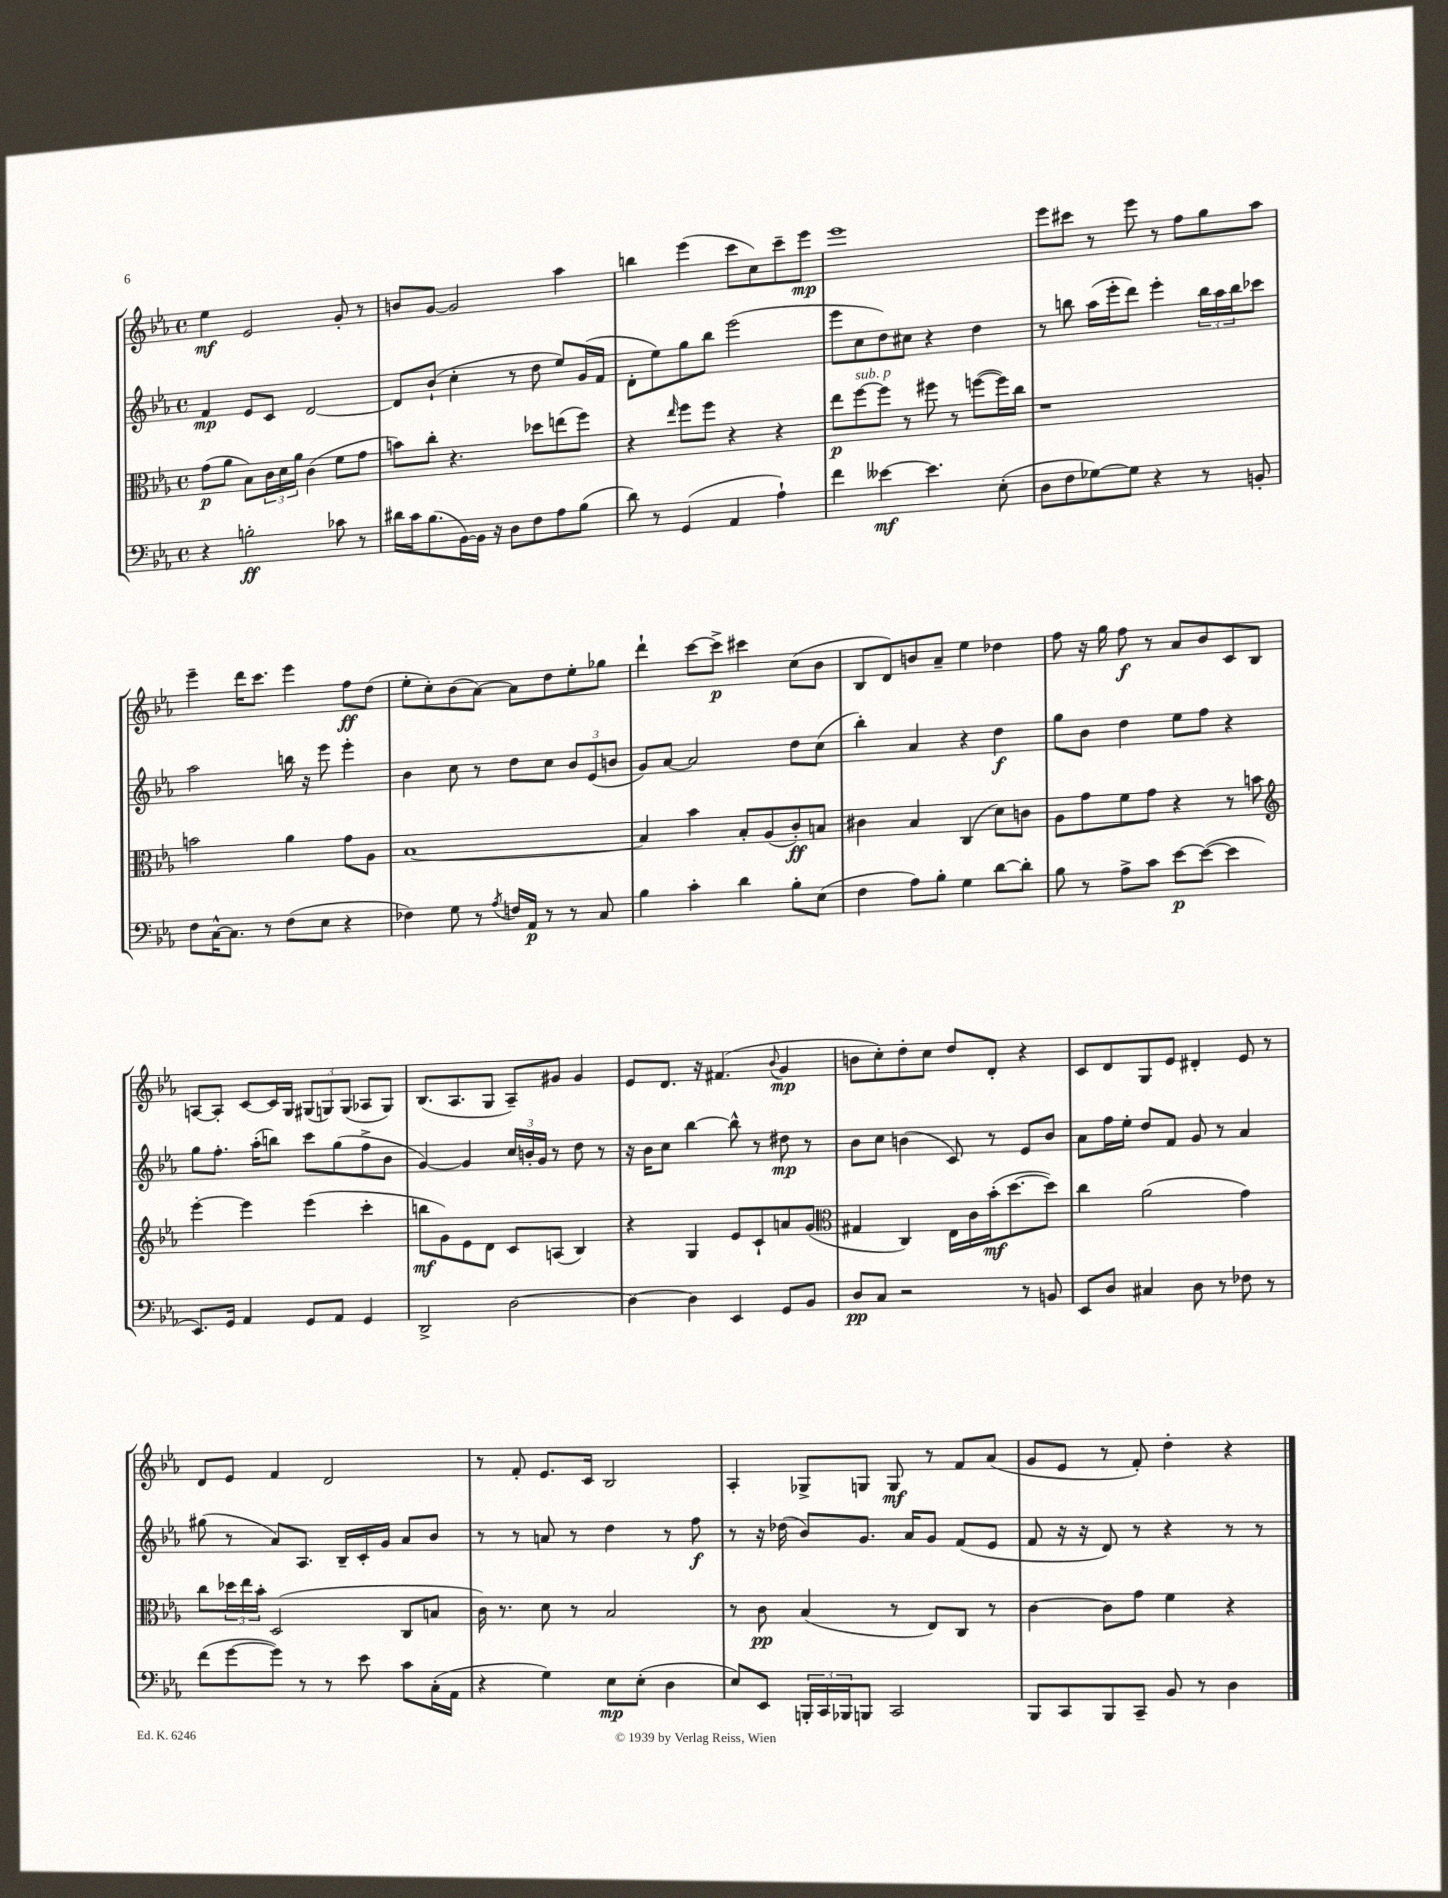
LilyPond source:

<<
\new StaffGroup <<
\new Staff = "s0" {
    \clef treble \key ees \major \defaultTimeSignature \time 4/4
    ees''4\mf ees'2 g'8-. r8 |
    b'8 g'8~ g'2 aes''4 |
    b''4 ees'''4( c'''8 c''8) c'''8-- ees'''8\mp |
    ees'''1 |
    ees'''8 cis'''8 r8 ees'''8 r8 f''8 g''8 aes''8 |
    ees'''4-- d'''16 c'''8. ees'''4 f''8\ff d''8( |
    ees''8-. c''8-.) bes'8( aes'8~) aes'8 d''8 ees''8-. ges''8 |
    d'''4-! c'''8~ c'''8->\p cis'''4 c''8( bes'8 |
    bes8 d'8) b'8 aes'8-- ees''4 des''4 |
    f''8 r16 g''16 f''8\f r8 aes'8 bes'8 c'8 bes8 |
    a8~ a8-. c'8~ c'16 g16 \tuplet 3/2 { gis8( g8) g8( } aes8 g8) |
    bes8.( aes8. g8 aes8--) gis'8 gis'4 |
    ees'8 d'8. r16 fis'4.( \appoggiatura { bes'8 } g'4\mp |
    b'8 c''8-.) d''8-. c''8 d''8 d'8-. r4 |
    c'8 d'8 g8 ees'8 dis'4-. ees'8 r8 |
    d'8 ees'8 f'4 d'2 |
    r8 f'8-. ees'8. c'16 bes2 |
    aes4-. ges8-> g8 g8\mf r8 f'8 aes'8( |
    g'8 ees'8 r8 f'8-.) d''4-. r4 \bar "|." |
}
\new Staff = "s1" {
    \clef treble \key ees \major \defaultTimeSignature \time 4/4
    f'4\mp ees'8 c'8 d'2~ |
    d'8 bes'8-!( c''4-. r8 d''8 ees''8) g'16( f'16 |
    d'8-. ees''8) g''8 bes''8 ees'''2( |
    ees'''8 c''8 d''8) cis''8 r4 d''4 |
    r8 b''8 aes''16( ees'''16-. d'''8) ees'''4-. \tuplet 3/2 { b''16 aes''16 b''16 } ces'''8 |
    aes''2 b''16 r16 ees'''8 ees'''4-. |
    bes'4 c''8 r8 d''8 c''8 \tuplet 3/2 { bes'8 ees'8( b'8 } |
    g'8) aes'8~ aes'2 d''8 c''8( |
    bes''4-.) aes'4 r4 d''4\f |
    g''8 bes'8 d''4 ees''8 f''8 r4 |
    g''8 f''8.-. aes''16-.( b''8) c'''8 g''8( f''8-> bes'8 |
    g'4~) g'4 \tuplet 3/2 { c''16 b'16-. g'16 } r8 d''8 r8 |
    r16 bes'16 c''8 bes''4~ bes''8-^ r8 dis''8\mp r8 |
    bes'8 c''8 b'4( c'8) r8 ees'8 b'8 |
    aes'8 f''16 ees''16-. d''8 f'8 g'8 r8 aes'4 |
    gis''8( r8 aes'8) aes8. bes16-- c'16-. g'16 aes'8 bes'8 |
    r8 r8 a'8 r8 d''4 r8 f''8\f |
    r8 r16 des''16( bes'8) g'8. aes'16 g'8 f'8( ees'8 |
    f'8 r16 r16 d'8) r8 r4 r8 r8 \bar "|." |
}
\new Staff = "s2" {
    \clef alto \key ees \major \defaultTimeSignature \time 4/4
    g'8\p( aes'8 bes8) \tuplet 3/2 { c'16 d'16 aes'16 } c'4( f'8 g'8 |
    b'8) c''8-. r4. des''8 e''8( f''8) |
    r4 \grace { ees''16 } f''8 f''8 r4 r4 |
    ees''8\p f''8~^\markup { \italic "sub. p" } f''8 r8 fis''8 r8 f''8~( f''16) c''16 |
    r1 |
    b'2 aes'4 g'8 aes8 |
    bes1~ |
    bes4 bes'4 bes8-. aes8( c'8-.\ff) b8 |
    cis'4 bes4 c4( d'8) c'8 |
    aes8 g'8 f'8 g'8 r4 r8 b'8 |
    \clef treble ees'''4~-. ees'''4 ees'''4( c'''4-. |
    b''8\mf g'8) ees'8 d'8 c'8 a8( bes4) |
    r4 g4 ees'8 c'8-! a'8 g'8( |
    \clef alto gis4 c4) ees16 c'16 bes'16-.\mf( d''8.~ d''8) |
    c''4 aes'2( g'4) |
    c''8 \tuplet 3/2 { des''16 ees''16 bes'16-. } d2( c8 b8 |
    c'16) r8. d'8 r8 bes2 |
    r8 c'8\pp bes4( r8 ees8) c8 r8 |
    c'4~ c'8 g'8 f'4 r4 \bar "|." |
}
\new Staff = "s3" {
    \clef bass \key ees \major \defaultTimeSignature \time 4/4
    r4 b2-.\ff ces'8 r8 |
    dis'16 c'16 bes8.( bes,16~) bes,16 r16 d8 f8 aes8 bes8( |
    d'8) r8 g,4( aes,4 aes4-!) |
    f'4 eeses'4~\mf eeses'4. ees8-.( |
    d8 f8 ges8~) ges8 r4 r8 b,8-. |
    f8 c16~-^ c8. r8 f8( ees8 r4 |
    fes4) g8 r8 \acciaccatura { aes8 } f16 aes,16\p r8 r8 c8 |
    bes4 c'4-. d'4 bes8-. ees8( |
    f4 aes8) bes8-. g4 d'8~ d'8-. |
    bes8 r8 aes8-> c'8 ees'8~\p ees'8~( ees'4 |
    ees,8.) g,16 aes,4 g,8 aes,8 g,4 |
    d,2-> d2~ |
    d4~ d4 ees,4 g,8 bes,8 |
    d8\pp c8 r2 r8 b,8 |
    ees,8 d8 cis4 d8 r8 fes8 r8 |
    f'8( g'8~ g'8) r8 r8 ees'8 c'8 c16-.( aes,16 |
    r4 g4) ees8\mp ees8-.( d4 |
    ees8) ees,8 \tuplet 3/2 { b,,16-. c,16 bes,,16 } b,,8 c,2 |
    bes,,8 c,8 bes,,8 c,8-- bes,8 r8 d4 \bar "|." |
}
>>
>>
\layout { \context { \Score \remove "Bar_number_engraver" } }
